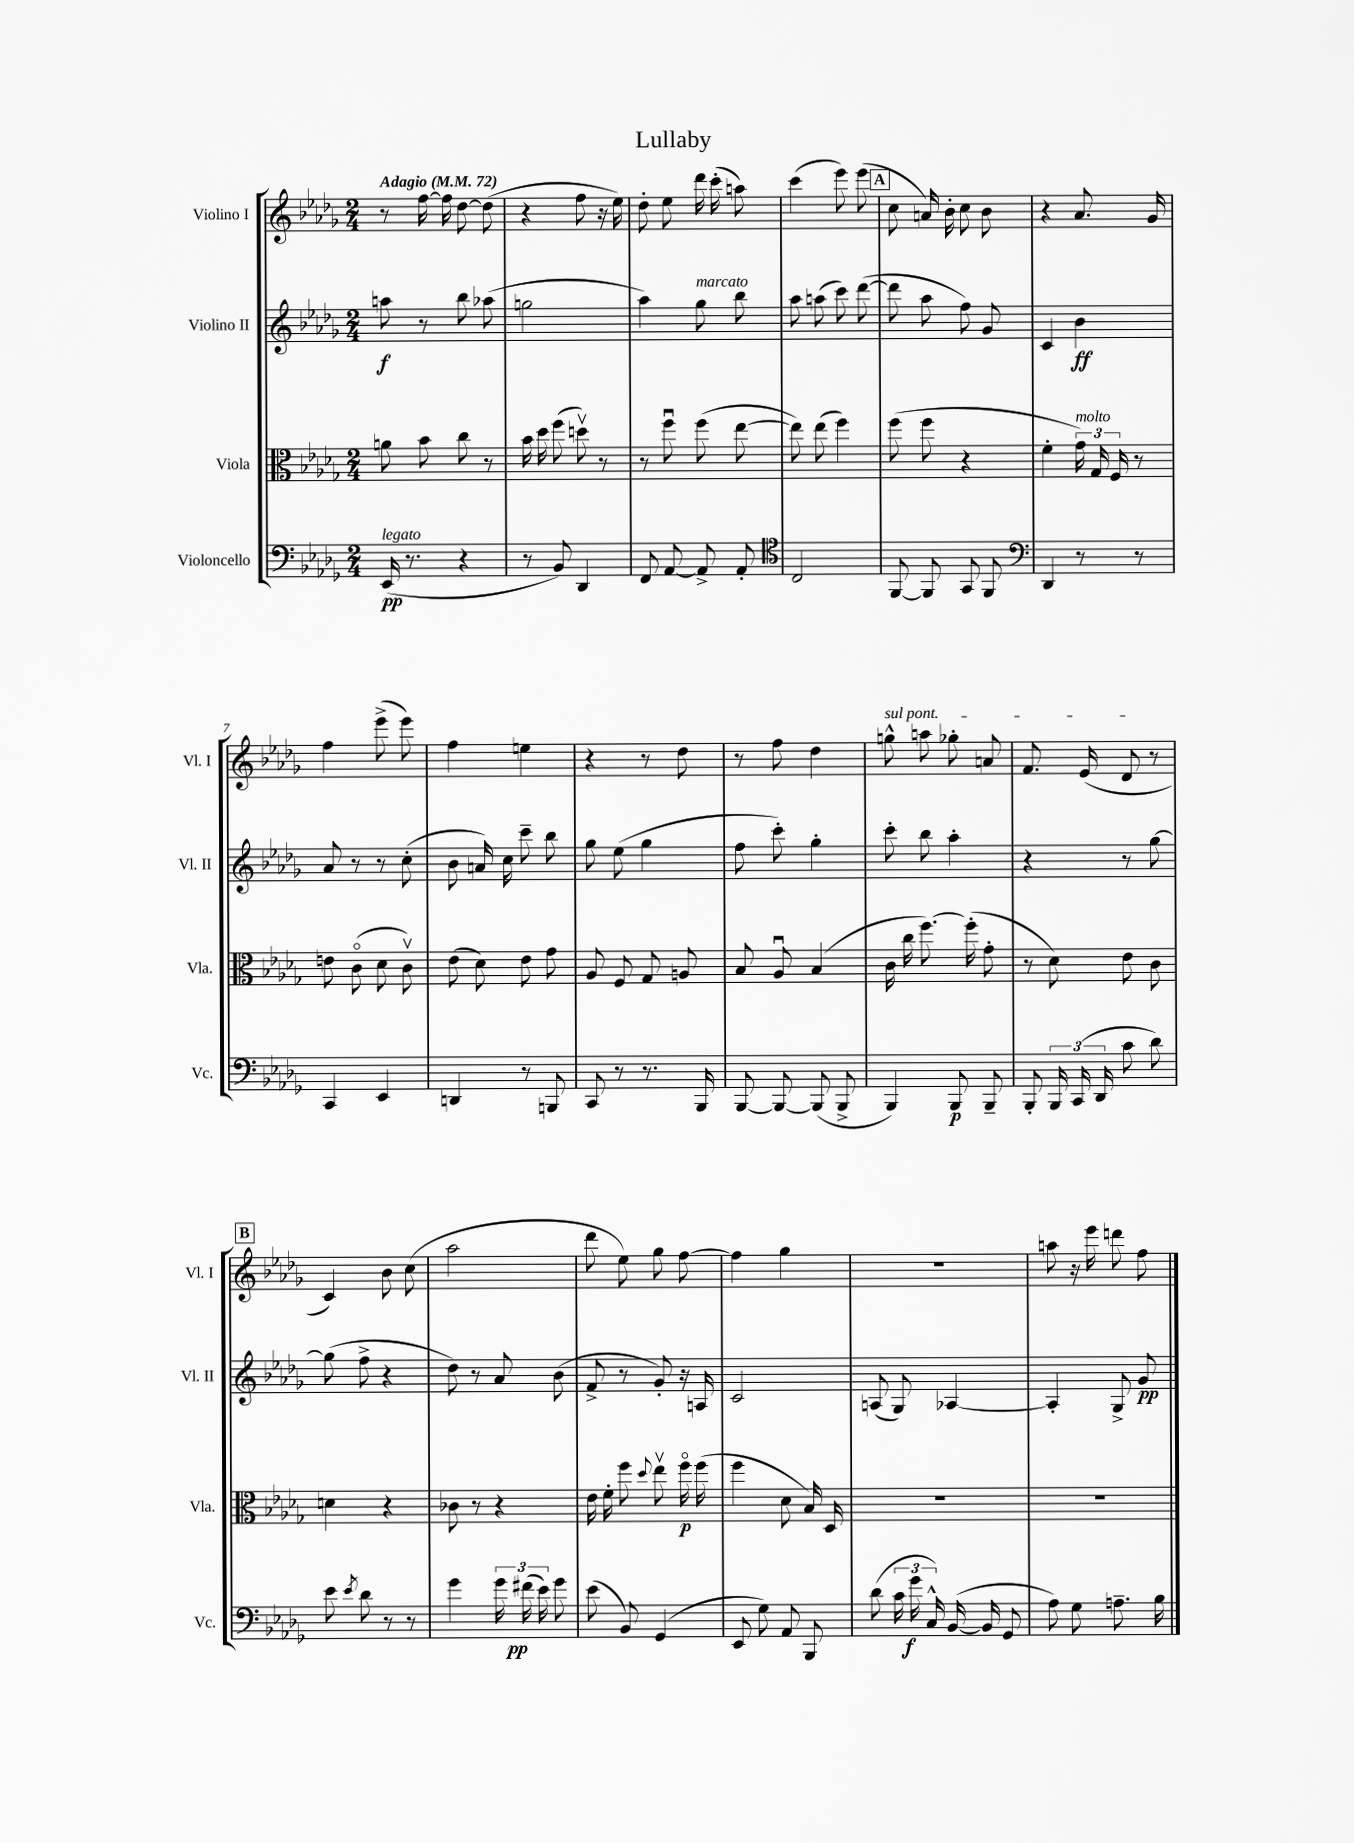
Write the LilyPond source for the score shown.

\header { title = "Lullaby" }
<<
\new StaffGroup <<
\new Staff = "s0" \with { instrumentName = "Violino I" shortInstrumentName = "Vl. I" } {
    \clef treble \key des \major \numericTimeSignature \time 2/4 \tempo "Adagio" 4 = 72
    \autoBeamOff r8 f''16~ f''16 des''8~ des''8( |
    r4 f''8 r16 ees''16) |
    des''8-. ees''8 des'''16 c'''16-.( a''8) |
    c'''4( ees'''8) ees'''8( |
    \mark \markup { \box "A" } c''8 a'16) bes'16-. c''8 bes'8 |
    r4 aes'8. ges'16 |
    f''4 ees'''8->( ees'''8) |
    f''4 e''4 |
    r4 r8 des''8 |
    r8 f''8 des''4 |
    \once \override TextSpanner.bound-details.left.text = \markup { \italic "sul pont." } g''8-^\startTextSpan a''8 ges''8-. a'8 |
    f'8. ees'16( des'8\stopTextSpan r8 |
    \mark \markup { \box "B" } c'4) bes'8 c''8( |
    aes''2 |
    des'''8 ees''8) ges''8 f''8~ |
    f''4 ges''4 |
    r2 |
    a''8 r16 ees'''16 d'''8 f''8 \bar "|." |
}
\new Staff = "s1" \with { instrumentName = "Violino II" shortInstrumentName = "Vl. II" } {
    \clef treble \key des \major \numericTimeSignature \time 2/4
    \autoBeamOff a''8\f r8 bes''8 aes''8( |
    g''2 |
    aes''4) ges''8^\markup { \italic "marcato" } bes''8 |
    aes''8 a''8( c'''8) des'''8~( |
    \mark \markup { \box "A" } des'''8 aes''8 f''8) ges'8 |
    c'4 bes'4\ff |
    aes'8 r8 r8 c''8-.( |
    bes'8 a'16) c''16 c'''8-- bes''8 |
    ges''8 ees''8( ges''4 |
    f''8 c'''8-.) ges''4-. |
    c'''8-. bes''8 aes''4-. |
    r4 r8 ges''8~ |
    \mark \markup { \box "B" } ges''8( f''8-> r4 |
    des''8) r8 aes'8 bes'8( |
    f'8-> r8 ges'8-.) r16 a16 |
    c'2 |
    a8( ges8) aes4~ |
    aes4-. ges8-> ges'8\pp \bar "|." |
}
\new Staff = "s2" \with { instrumentName = "Viola" shortInstrumentName = "Vla." } {
    \clef alto \key des \major \numericTimeSignature \time 2/4
    \autoBeamOff a'8 bes'8 c''8 r8 |
    bes'16 des''16 f''8( d''8\upbow) r8 |
    r8 f''8\downbow f''8( ees''8~ |
    ees''8) ees''8( f''4) |
    \mark \markup { \box "A" } f''8( f''8 r4 |
    f'4-. \tuplet 3/2 { ges'16^\markup { \italic "molto" }) ges16 f16 } r8 |
    e'8 c'8\flageolet( des'8 c'8\upbow) |
    ees'8( des'8) ees'8 ges'8 |
    aes8 f8 ges8 a8 |
    bes8 aes8\downbow bes4( |
    c'16 c''16 f''8.~) f''16-.( ges'8-. |
    r8 des'8) ees'8 c'8 |
    \mark \markup { \box "B" } d'4 r4 |
    ces'8 r8 r4 |
    ees'16 f'16-. f''8 \appoggiatura { des''8 } ees''8\upbow f''16\flageolet\p f''16( |
    f''4 des'8 bes16) des16 |
    R2 |
    R2 \bar "|." |
}
\new Staff = "s3" \with { instrumentName = "Violoncello" shortInstrumentName = "Vc." } {
    \clef bass \key des \major \numericTimeSignature \time 2/4
    \autoBeamOff ees,16\pp^\markup { \italic "legato" }( r8. r4 |
    r8 bes,8) des,4 |
    f,8 aes,8~ aes,8-> aes,8-. |
    \clef tenor c2 |
    \mark \markup { \box "A" } f,8~ f,8 ges,8 f,8 |
    \clef bass des,4 r8 r8 |
    c,4 ees,4 |
    d,4 r8 b,,8 |
    c,8 r8 r8. bes,,16 |
    bes,,8~ bes,,8~ bes,,8( bes,,8-> |
    bes,,4) bes,,8\p bes,,8-- |
    bes,,8-. \tuplet 3/2 { bes,,16 c,16( des,16 } c'8 des'8) |
    \mark \markup { \box "B" } ees'8 \acciaccatura { ees'8 } des'8 r8 r8 |
    ges'4 \tuplet 3/2 { ges'16 fis'16\pp( ees'16) } ges'8 |
    ees'8( bes,8) ges,4( |
    ees,8 ges8) aes,8 bes,,8 |
    des'8( \tuplet 3/2 { c'16 ges'16\f c16-^) } bes,16~( bes,16 ges,8 |
    aes8) ges8 a8.-- bes16 \bar "|." |
}
>>
>>
